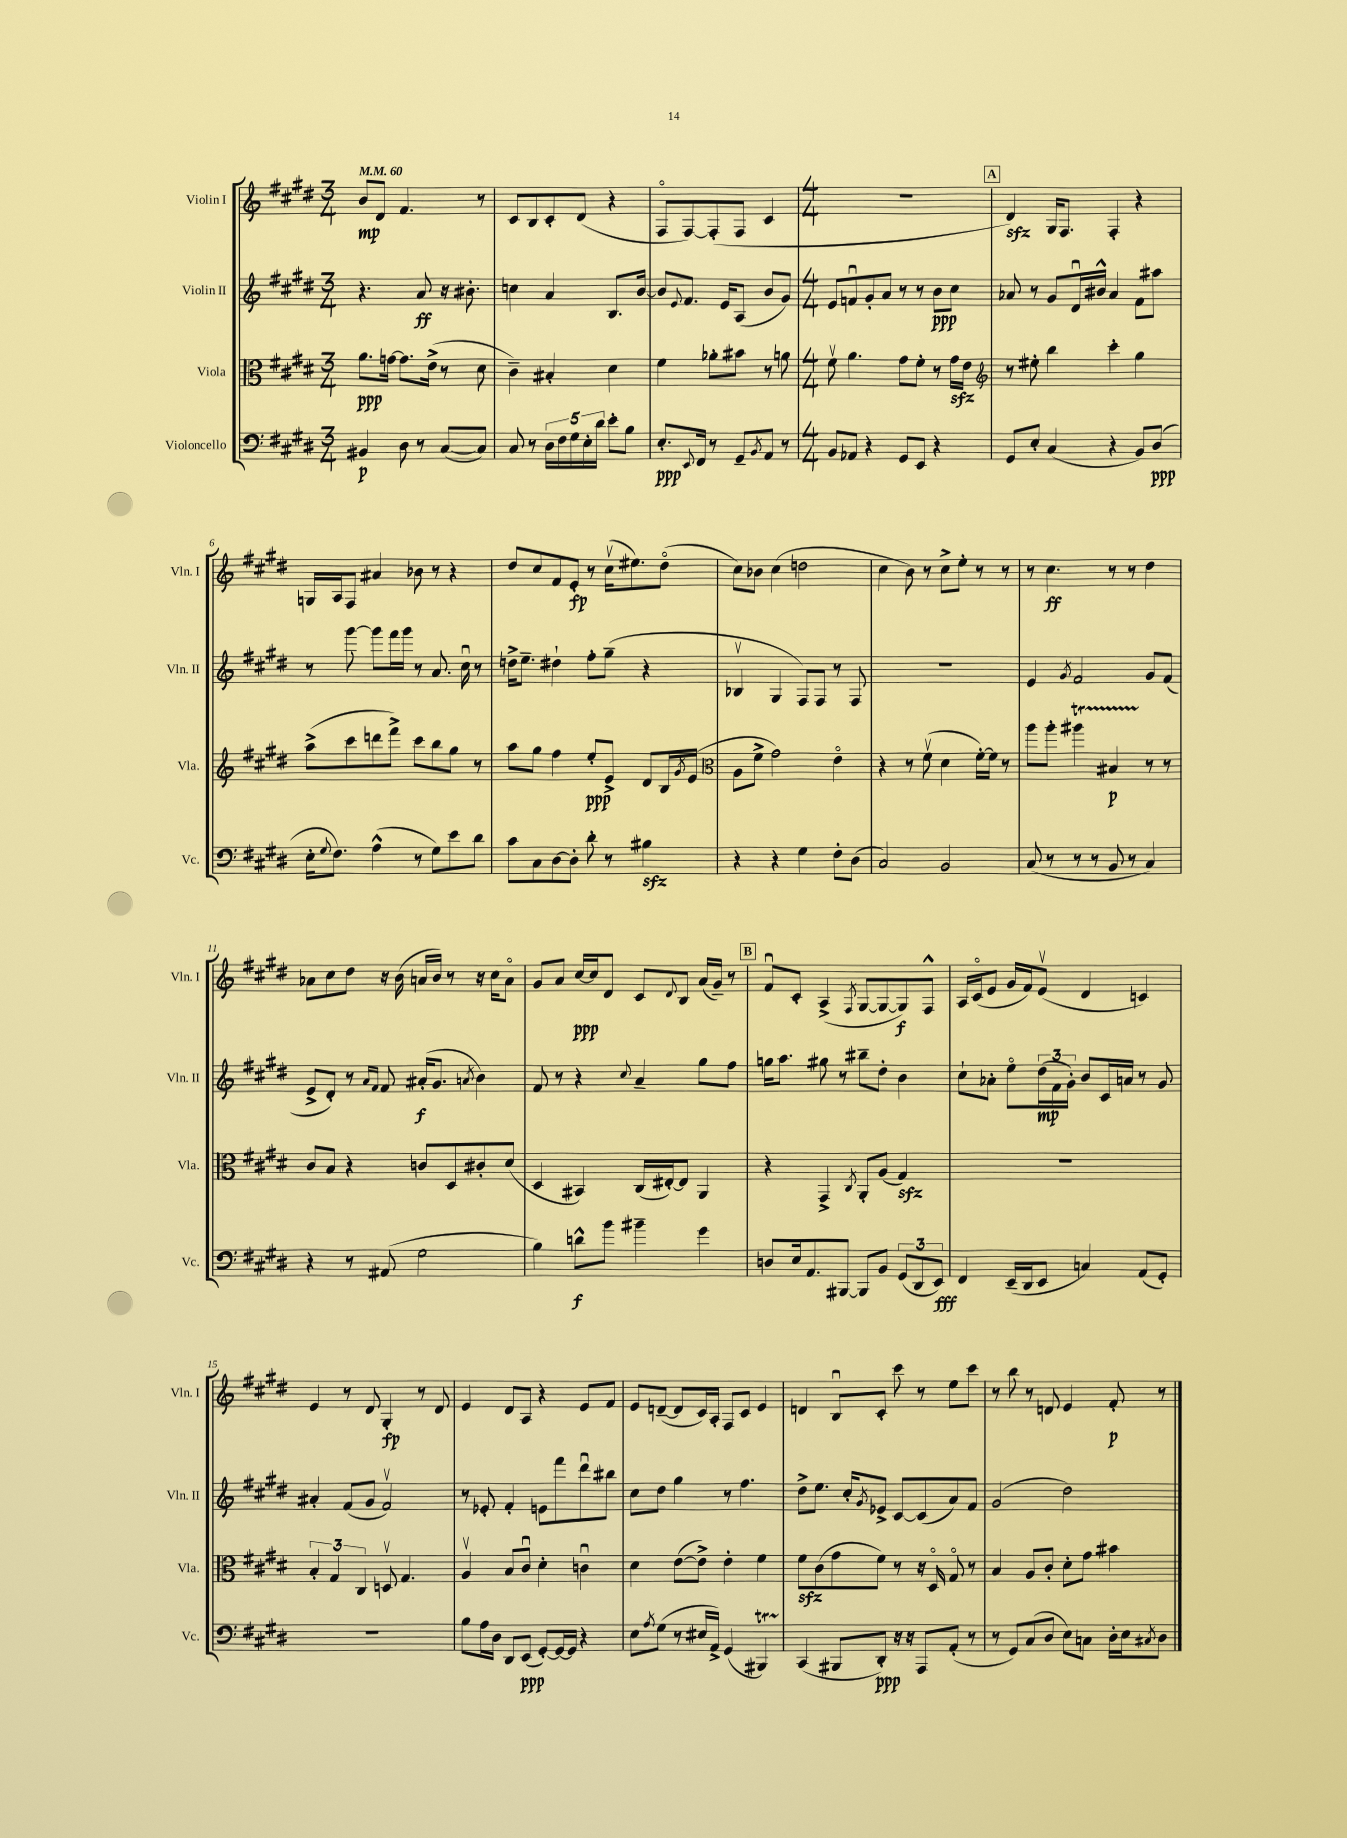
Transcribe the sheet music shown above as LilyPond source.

<<
\new StaffGroup <<
\new Staff = "s0" \with { instrumentName = "Violin I" shortInstrumentName = "Vln. I" } {
    \clef treble \key e \major \numericTimeSignature \time 3/4 \tempo 4 = 60
    b'8\mp dis'8 fis'4. r8 |
    cis'8 b8 cis'8-. dis'8( r4 |
    fis8\flageolet fis8~) fis8-.( fis8 cis'4 |
    \numericTimeSignature \time 4/4 R1 |
    \mark \markup { \box "A" } dis'4\sfz) gis16 fis8. fis4-. r4 |
    g16 a16 fis8 ais'4 bes'8 r8 r4 |
    dis''8 cis''8 fis'8 e'8-.\fp r8 cis''16\upbow( eis''8.) dis''8\flageolet( |
    cis''8) bes'8 cis''4( d''2 |
    cis''4 b'8) r8 cis''8-> e''8-. r8 r8 |
    r8 cis''4.\ff r8 r8 dis''4 |
    aes'8 cis''8 dis''8 r16 b'16( a'16 b'16) r8 r16 cis''16 a'8\flageolet |
    gis'8 a'8 cis''16~\ppp cis''16 dis'8 cis'8 \appoggiatura { dis'8 } b8 a'16( gis'16--) r8 |
    \mark \markup { \box "B" } fis'8\downbow cis'8-. a4->( \acciaccatura { fis8 } gis8~ gis8~ gis8\f) fis8-^ |
    a16 cis'16\flageolet( e'8 gis'16 fis'16) e'8\upbow( dis'4 c'4) |
    e'4 r8 dis'8 gis4-.\fp r8 dis'8 |
    e'4 dis'8 a8 r4 e'8 fis'8 |
    e'8 d'8~--( d'8 cis'16) a16-. fis8 cis'8 e'4 |
    d'4 b8\downbow cis'8-. cis'''8 r8 e''8 cis'''8 |
    r8 b''8 r8 d'8 e'4 fis'8-.\p r8 \bar "|." |
}
\new Staff = "s1" \with { instrumentName = "Violin II" shortInstrumentName = "Vln. II" } {
    \clef treble \key e \major \numericTimeSignature \time 3/4
    r4. a'8\ff r16 bis'8.-. |
    c''4 a'4 b8. b'16~ |
    b'8 \appoggiatura { e'8 } fis'8. e'16 a8( b'8 gis'8) |
    \numericTimeSignature \time 4/4 e'8 f'8\downbow gis'8-. a'8 r8 r8 b'8\ppp cis''8 |
    \mark \markup { \box "A" } aes'8 r8 gis'8 dis'16\downbow bis'16-^ aes'4 fis'8 ais''8 |
    r8 gis'''8~ gis'''8 fis'''16 gis'''16 r8 a'8. cis''16\downbow r8 |
    d''16-> e''8.-- dis''4-! fis''8-. gis''8--( r4 |
    bes4\upbow gis4 fis8) fis8 r8 fis8 |
    R1 |
    e'4 \acciaccatura { gis'8 } fis'2 gis'8 fis'8( |
    e'8-> dis'8-.) r8 \grace { a'16 fis'16 } fis'8 ais'16-.\f( gis'8. \acciaccatura { a'8 } b'4) |
    fis'8 r8 r4 \appoggiatura { cis''8 } a'4-- gis''8 fis''8 |
    \mark \markup { \box "B" } g''16 a''8. gis''8 r8 bis''8-- dis''8-. b'4 |
    cis''8-! aes'8-. e''8\flageolet \tuplet 3/2 { dis''16\mp( fis'16 gis'16-.) } b'8 cis'16 a'16 r8 gis'8 |
    ais'4-. fis'8( gis'8 fis'2\upbow) |
    r8 ees'8-. fis'4-. e'8 fis'''8 dis'''8\downbow bis''8 |
    cis''8 dis''8 gis''4 r8 fis''4. |
    dis''8-> e''8. cis''16-. \acciaccatura { gis'8 } ees'8-> cis'8~ cis'8( a'8) fis'8 |
    gis'2( dis''2) \bar "|." |
}
\new Staff = "s2" \with { instrumentName = "Viola" shortInstrumentName = "Vla." } {
    \clef alto \key e \major \numericTimeSignature \time 3/4
    a'8.\ppp g'16~ g'8. e'16->( r8 dis'8 |
    cis'4--) bis4-. dis'4 |
    fis'4 aes'8-. bis'8 r8 a'8 |
    \numericTimeSignature \time 4/4 fis'8\upbow a'4. gis'8 fis'8-. r8 gis'16\sfz e'16 |
    \mark \markup { \box "A" } \clef treble r8 eis''8-. b''4 cis'''4-. gis''4 |
    a''8->( cis'''8 d'''8 fis'''8->) cis'''8 b''8 gis''8 r8 |
    a''8 gis''8 fis''4 e''8-.\ppp e'8-> dis'8 b16 \acciaccatura { gis'8 } e'16( |
    \clef alto a8 fis'8-> gis'2) e'4\flageolet |
    r4 r8 fis'8\upbow( dis'4 fis'16~-.) fis'16 r8 |
    a''8 a''8-. ais''4\startTrillSpan bis4\p r8\stopTrillSpan r8 |
    cis'8 b8 r4 c'8 dis8 cis'8-. dis'8( |
    dis4 bis,4) cis16( eis16~-.) eis8 a,4 |
    \mark \markup { \box "B" } r4 gis,4-> \acciaccatura { cis8 } a,8-. a8( gis4\sfz) |
    R1 |
    \tuplet 3/2 { b4-. gis4 cis4 } d8\upbow gis4. |
    a4\upbow b8 cis'8\downbow dis'4-. c'4\downbow |
    dis'4 e'8~( e'8->) e'4-. fis'4 |
    fis'8\sfz cis'8( gis'8 fis'8) r8 r16 dis16\flageolet gis8\flageolet r8 |
    b4 a8 cis'8-. dis'8-. gis'8 bis'4 \bar "|." |
}
\new Staff = "s3" \with { instrumentName = "Violoncello" shortInstrumentName = "Vc." } {
    \clef bass \key e \major \numericTimeSignature \time 3/4
    bis,4\p dis8 r8 cis8~( cis8) |
    cis8 r8 \tuplet 5/4 { dis16 fis16 gis16 e16-. dis'16 } e'8-. b8 |
    e8.-.\ppp \appoggiatura { e,8 } fis,16 r8 gis,8-- \acciaccatura { b,8 } a,8 r8 |
    \numericTimeSignature \time 4/4 b,8 aes,8 r4 gis,8 e,8 r4 |
    \mark \markup { \box "A" } gis,8 e8-. cis4( r4 b,8) dis8\ppp( |
    e16-. \appoggiatura { gis8 } fis8.) a4-^( r8 gis8) e'8 dis'8 |
    cis'8 cis8 dis8~ dis8-. dis'8-. r8 bis4\sfz |
    r4 r4 gis4 fis8-. dis8( |
    cis2) b,2 |
    cis8( r8 r8 r8 b,8 r8 cis4) |
    r4 r8 ais,8( gis2 |
    b4) d'8-^\f b'8 bis'4-- gis'4 |
    \mark \markup { \box "B" } d8 e16 a,8. bis,,8~ bis,,8 b,8 \tuplet 3/2 { gis,8( dis,8 e,8\fff) } |
    fis,4 e,16--( dis,16 e,8 c4) a,8( gis,8-.) |
    R1 |
    b8 a16 dis16 dis,8 e,8\ppp( gis,8~-.) gis,16~ gis,16 r4 |
    e8 \acciaccatura { a8 } gis8( r8 eis16 a,16->) gis,4( bis,,4\startTrillSpan) |
    cis,4\stopTrillSpan( bis,,8 dis,8-.\ppp) r16 r16 a,,8 a,8-.( r8 |
    r8 gis,8) cis8( dis8 e8) c8 dis16-. e16 \acciaccatura { cis8 } dis8 \bar "|." |
}
>>
>>
